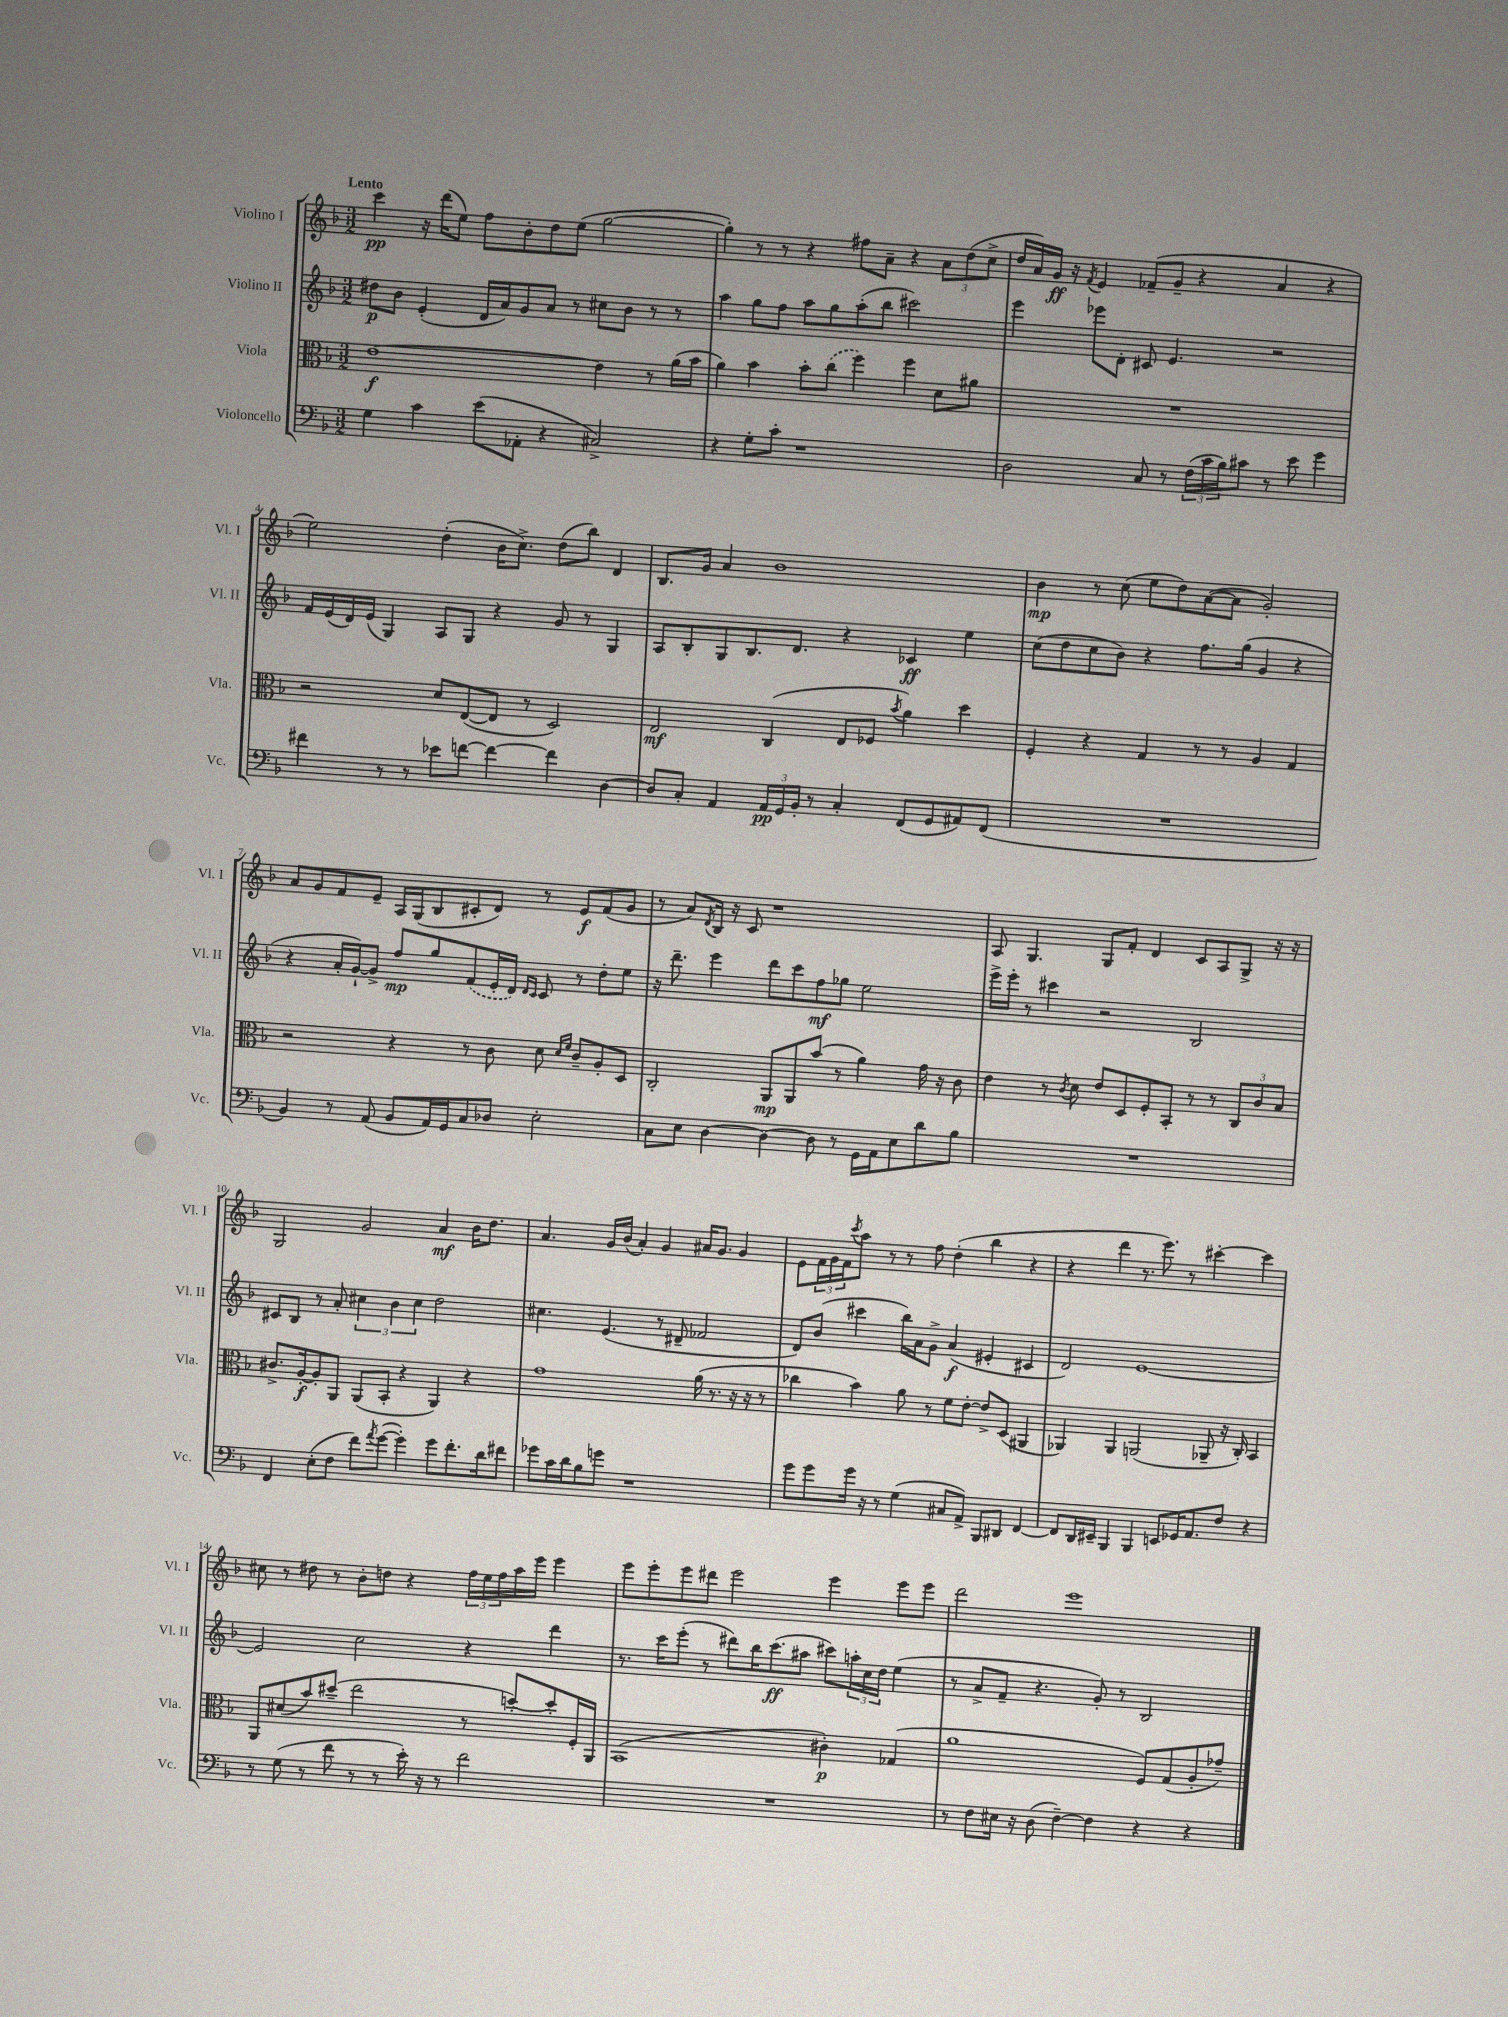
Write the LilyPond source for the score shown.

<<
\new StaffGroup <<
\new Staff = "s0" \with { instrumentName = "Violino I" shortInstrumentName = "Vl. I" } {
    \clef treble \key f \major \numericTimeSignature \time 3/2 \tempo "Lento"
    c'''4\pp r16 d'''16( e''8) f''8 bes'8-. d''8 e''8( g''2~ |
    g''4-.) r8 r8 r4 fis''8 a'8-- r4 \tuplet 3/2 { a'8 d''8( c''8-> } |
    d''16 a'16) g'16\ff r16 \acciaccatura { f'8 } e'4 fes'8--( g'8-- r4 a'4 r4 |
    e''2) d''4-.( bes'16 c''8.->) d''8( bes''8) d'4 |
    bes8. g'16 a'4 bes'1 |
    bes'4\mp r8 c''8( e''8 d''8) a'8~( a'8 g'2-.) |
    a'8 g'8 f'8 e'8-- a16 g16( bes8 cis'8-. d'8) r8 e'8\f f'8( g'8 |
    r8 a'8) \acciaccatura { d'8 } bes16 r16 c'8 r1 |
    a8 g4. g8 f'8-. d'4 c'8 a8 g8-> r16 r16 |
    g2 g'2 a'4\mf bes'16 d''8. |
    a'4. g'16 bes'16( a'4-.) g'4 ais'16 g'8. g'4 |
    e'8 \tuplet 3/2 { f'16 g'16 f'16 } \acciaccatura { c'''8 } a''8 r8 r8 f''8 d''4-.( bes''4 r4 |
    r4 d'''4 r8. e'''8.) r8 cis'''4~-. cis'''4 |
    cis''8 r8 dis''8 r8 bes'8-. d''8 r4 \tuplet 3/2 { f''16 e''16 f''16 } a''16 e'''16 e'''4 |
    e'''8 e'''8-. e'''8 dis'''8 e'''2 e'''4 e'''8 e'''8 |
    d'''2 e'''1 \bar "|." |
}
\new Staff = "s1" \with { instrumentName = "Violino II" shortInstrumentName = "Vl. II" } {
    \clef treble \key f \major \numericTimeSignature \time 3/2
    dis''8\p bes'8 e'4-.( d'16 a'16) g'8 a'8 r8 cis''8 bes'8 r8 r8 |
    a''4 g''8 f''8 a''8 g''8 a''8-.( bes''8 cis'''2) |
    e'''4 ees'''8 d'8-. cis'8 e'4. r2 |
    f'16 e'16( d'16) e'16( g4) a8 g8 r4 g'8 r8 g4 |
    a8 bes8-. g8 bes8. d'8. r4 ces'4\ff e''4 |
    c''8( d''8 c''8 bes'8) r4 f''8. g''16( g'4 r4 |
    r4 a'16-. g'16~-!) g'8-> f''8\mp g''8 \once \slurDashed f'8( e'16-. d'16) \grace { d'16 c'16 } c'8 r8 d''8-. e''8 |
    r16 d'''8.-- e'''4 d'''8 c'''8 f''8\mf ges''8 e''2 |
    e'''16-> e'''16-. r8 cis'''4 r2 bes2 |
    cis'8 bes8 r8 a'8-. \tuplet 3/2 { cis''4 bes'4 cis''4 } d''2 |
    cis''4. e'4.( r8 dis'8-- fes'2 |
    d'8) bes'8( cis'''4 bes''16) a'16 g'8-> a'4\f( eis'4-. cis'4 |
    d'2) e'1~ |
    e'2 c''2 r4 d'''4 |
    r8. c'''16 e'''8-.( r8 dis'''8) bes''16 c'''8.\ff( ais''8 cis'''8) \tuplet 3/2 { a''16-. c''16 d''16 } e''4( |
    r8 a'8-> f'8-- r4. g'8-.) r8 bes2 \bar "|." |
}
\new Staff = "s2" \with { instrumentName = "Viola" shortInstrumentName = "Vla." } {
    \clef alto \key f \major \numericTimeSignature \time 3/2
    e'1~\f e'4 r8 a'16( bes'16 |
    a'4) bes'4 bes'8-. \once \slurDashed c''8( f''4) f''4 d'8 ais'8 |
    R1. |
    r2 d'8 e8~( e8 r8 d2) |
    e2\mf c4( e8 fes8 \acciaccatura { bes'8 } a'4) d''4 |
    f4-. r4 g4 r8 r8 a4 g4 |
    r2 r4 r8 c'8 d'8 \grace { d'16 f'16 } c'8-- a8-. d8 |
    c2-. a,8\mp a,8 bes'8( r8 a'4) g'16 r16 c'8 |
    e'4 r8 \acciaccatura { c'8 } d'8 e'8 d8 f8-. bes,8-. r8 r8 \tuplet 3/2 { c8 c'8 bes8 } |
    cis'8.-> a16~-.\f a8-. a,8 a,8( bes,8-. r4 a,4) r4 |
    g'1 a'16( r8. r16 r16 r8 |
    ces''4 bes'4) a'8 r8 f'8 e'8~-. e'8-> d8( ais,4 |
    aes,4) aes,4 a,2( aes,8-- r16 c16-.) bes,4 |
    a,8 dis'8( bes'8) dis''8--( e''2 r8 d''8~-.) d''8-. f16-. a,16 |
    bes,1( cis'4-.\p) ges4( |
    a'1 f8) g8( a8-. ges'8--) \bar "|." |
}
\new Staff = "s3" \with { instrumentName = "Violoncello" shortInstrumentName = "Vc." } {
    \clef bass \key f \major \numericTimeSignature \time 3/2
    g4 c'4 e'8( aes,8-. r4 cis2->) |
    r4 g8-. c'8-. r1 |
    d2 c8 r8 \tuplet 3/2 { f16( c'16 bes16) } cis'8 r8 e'8 g'4 |
    fis'4 r8 r8 ees'8 f'8~ f'4~ f'4 d4~ |
    d8 c8-. a,4 \tuplet 3/2 { a,16\pp g,16 bes,16-. } r8 c4-. f,8( g,8 ais,8) f,8( |
    R1. |
    bes,4) r8 a,8( bes,8 a,16) g,16 c8 des8 e2-. |
    c8 e8 d4~ d4~ d8 r8 g,16 a,16 e8 d'8 bes8 |
    R1. |
    f,4 e8-.( f8 f'8) \acciaccatura { a'8 } g'8~( g'4-.) g'8 f'8.-. d'16 fis'8 |
    ges'8 c'16 d'16 bes8 g'8 r1 |
    g'8 g'8 g'16 r16 r8 g4( cis8 a,8->) bes,,8 dis,8 f,4~ |
    f,8 d,16 eis,16-- bes,,4 bes,,4 e,8 ges,16 a,8. f8 r4 |
    r8 g8( r8 f'8 r8 r8 e'16-.) r16 r8 f'2 |
    R1. |
    r8 f8 eis16 r16 d8( f4~--) f4 r4 r4 \bar "|." |
}
>>
>>
